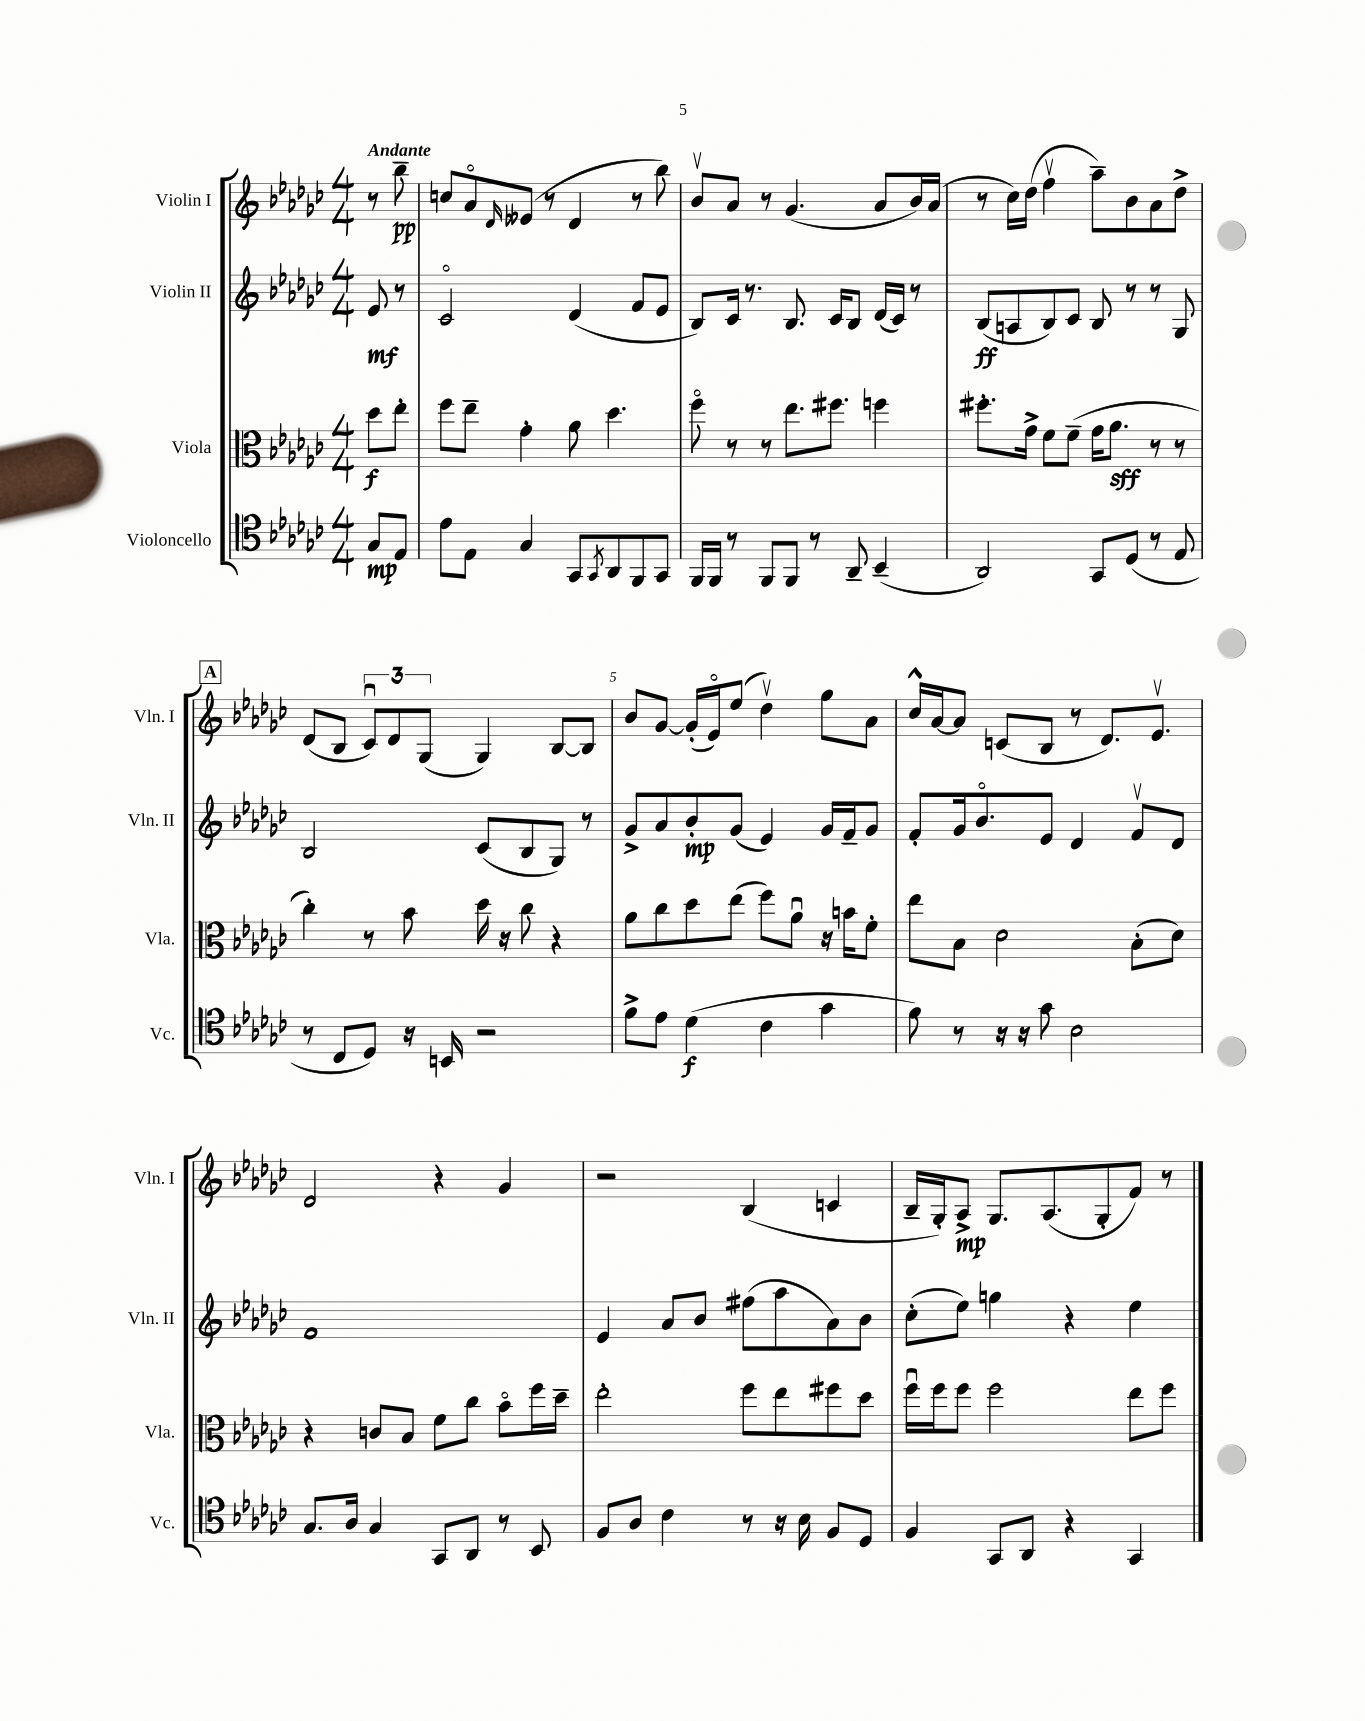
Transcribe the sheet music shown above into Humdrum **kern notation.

**kern	**dynam	**kern	**dynam	**kern	**dynam	**kern	**dynam
*part4	*part4	*part3	*part3	*part2	*part2	*part1	*part1
*staff4	*staff4	*staff3	*staff3	*staff2	*staff2	*staff1	*staff1
*I"Violoncello	*	*I"Viola	*	*I"Violin II	*	*I"Violin I	*
*I'Vc.	*	*I'Vla.	*	*I'Vln. II	*	*I'Vln. I	*
*clefC4	*	*clefC3	*	*clefG2	*	*clefG2	*
*k[b-e-a-d-g-c-]	*	*k[b-e-a-d-g-c-]	*	*k[b-e-a-d-g-c-]	*	*k[b-e-a-d-g-c-]	*
*M4/4	*	*M4/4	*	*M4/4	*	*M4/4	*
=	=	=	=	=	=	=	=
!	!	!	!	!	!	!LO:TX:a:B:t=Andante	!
8G-/L	mp	8dd-\L	f	8e-/	mf	8r	.
8E-/J	.	8ee-'\J	.	8r	.	8bb-~\	pp
=1	=1	=1	=1	=1	=1	=1	=1
8e-\L	.	8ff\L	.	2c-/	.	8ccn/L	.
8E-\J	.	8ee-~\J	.	.	.	8a-/	.
.	.	.	.	.	.	16qqd-/	.
4G-/	.	4g-'\	.	.	.	(8e--X/J	.
.	.	.	.	.	.	8r	.
8GG-/L	.	8a-\	.	(4d-/	.	4d-/	.
8qGG-/	.	.	.	.	.	.	.
8AA-/	.	4.dd-\	.	.	.	.	.
8FF/	.	.	.	8f/L	.	8r	.
8GG-/J	.	.	.	8e-/J	.	8bb-\)	.
=2	=2	=2	=2	=2	=2	=2	=2
16FF/LL	.	8ff\	.	8B-/L)	.	8b-v/L	.
16FF/JJ	.	.	.	.	.	.	.
8r	.	8r	.	16c-/Jk	.	8a-/J	.
.	.	.	.	8.r	.	.	.
8FF/L	.	8r	.	.	.	8r	.
8FF/J	.	8.ee-\L	.	8.B-/	.	(4.g-/	.
8r	.	.	.	.	.	.	.
.	.	8.ff#X\J	.	16c-/KL	.	.	.
8AA-~/	.	.	.	8B-/J	.	.	.
(4BB-~/	.	4ffn\	.	(16d-/LL	.	8a-/L	.
.	.	.	.	16c-/JJ)	.	.	.
.	.	.	.	8r	.	16b-/L)	.
.	.	.	.	.	.	(16a-/JJ	.
=3	=3	=3	=3	=3	=3	=3	=3
2AA-/)	.	8.ff#X'\L	.	(8B-/L	ff	8r	.
.	.	.	.	8An/	.	16cc-\LL)	.
.	.	16g-^\Jk	.	.	.	(16dd-\JJ	.
.	.	8f\L	.	8B-/)	.	4ffv\	.
.	.	(8f~\J	.	8c-/J	.	.	.
8GG-/L	.	16g-\KL	.	8B-/	.	8aa-~\L)	.
.	.	8.a-\J	sff	.	.	.	.
(8D-/J	.	.	.	8r	.	8b-\	.
8r	.	8r	.	8r	.	8a-\	.
8E-/	.	8r	.	8G-/	.	8dd-^\J	.
!!LO:LB:g=z
!!LO:REH:place=s1:t=A
=4	=4	=4	=4	=4	=4	=4	=4
8r	.	4cc-'\)	.	2B-/	.	(8d-/L	.
8C-/L	.	.	.	.	.	8B-/J	.
8D-/J)	.	8r	.	.	.	12c-u/L)	.
.	.	.	.	.	.	12d-/	.
16r	.	8b-\	.	.	.	.	.
.	.	.	.	.	.	(12G-/J	.
16BBn/	.	.	.	.	.	.	.
2r	.	16dd-\	.	(8c-/L	.	4G-/)	.
.	.	16r	.	.	.	.	.
.	.	8cc-\	.	8B-/	.	.	.
.	.	4r	.	8G-/J)	.	[8B-/L	.
.	.	.	.	8r	.	8B-/J]	.
=5	=5	=5	=5	=5	=5	=5	=5
8f^\L	.	8a-\L	.	8g-^/L	.	8b-/L	.
8e-\J	.	8cc-\	.	8a-/	.	[8g-/J	.
(4d-\	f	8dd-\	.	8b-'/	mp	(16g-'/LL]	.
.	.	.	.	.	.	16e-/J)	.
.	.	(8ee-\J	.	(8g-/J	.	(8ee-/J	.
4c-\	.	8ff\L)	.	4e-/)	.	4dd-v\)	.
.	.	8a-u\J	.	.	.	.	.
4g-\	.	16r	.	16g-/LL	.	8gg-\L	.
.	.	16bn\KL	.	16f~/J	.	.	.
.	.	8f'\J	.	8g-/J	.	8a-\J	.
=6	=6	=6	=6	=6	=6	=6	=6
8f\)	.	8ee-\L	.	8f'/L	.	16cc-^^/LL	.
.	.	.	.	.	.	[16a-/J	.
8r	.	8B-\J	.	16g-/k	.	8a-/J]	.
.	.	.	.	8.b-/	.	.	.
16r	.	2d-\	.	.	.	(8cn/L	.
16r	.	.	.	.	.	.	.
8g-\	.	.	.	8e-/J	.	8B-/J	.
2B-\	.	.	.	4d-/	.	8r	.
.	.	.	.	.	.	8.d-/L)	.
.	.	(8B-'\L	.	8fv/L	.	.	.
.	.	.	.	.	.	8.e-v/J	.
.	.	8d-\J)	.	8d-/J	.	.	.
!!LO:LB:g=z
=7	=7	=7	=7	=7	=7	=7	=7
8.G-/L	.	4r	.	1f	.	2d-/	.
16A-/Jk	.	.	.	.	.	.	.
4G-/	.	8cn/L	.	.	.	.	.
.	.	8B-/J	.	.	.	.	.
8GG-/L	.	8f\L	.	.	.	4r	.
8AA-/J	.	8cc-\J	.	.	.	.	.
8r	.	8b-\L	.	.	.	4g-/	.
8BB-/	.	16ff\L	.	.	.	.	.
.	.	16dd-~\JJ	.	.	.	.	.
=8	=8	=8	=8	=8	=8	=8	=8
8F/L	.	2ee-'\	.	4e-/	.	2r	.
8A-/J	.	.	.	.	.	.	.
4c-\	.	.	.	8a-/L	.	.	.
.	.	.	.	8b-/J	.	.	.
8r	.	8ff\L	.	(8ff#X\L	.	(4B-/	.
16r	.	8ee-\	.	8aa-\	.	.	.
16B-\	.	.	.	.	.	.	.
8F/L	.	8ff#X\	.	8a-\)	.	4cn/	.
8D-/J	.	8dd-\J	.	8b-\J	.	.	.
=9	=9	=9	=9	=9	=9	=9	=9
4F/	.	16ffu\LL	.	(8cc-'\L	.	16B-~/LL	.
.	.	16ff\J	.	.	.	16G-'/J)	.
.	.	8ff\J	.	8ee-\J)	.	8A-^/J	mp
8GG-/L	.	2ff\	.	4ggn\	.	8.G-/L	.
8AA-/J	.	.	.	.	.	.	.
.	.	.	.	.	.	(8.A-/	.
4r	.	.	.	4r	.	.	.
.	.	.	.	.	.	8G-'/	.
4GG-/	.	8ee-\L	.	4ee-\	.	8f/J)	.
.	.	8ff\J	.	.	.	8r	.
==	==	==	==	==	==	==	==
*-	*-	*-	*-	*-	*-	*-	*-
